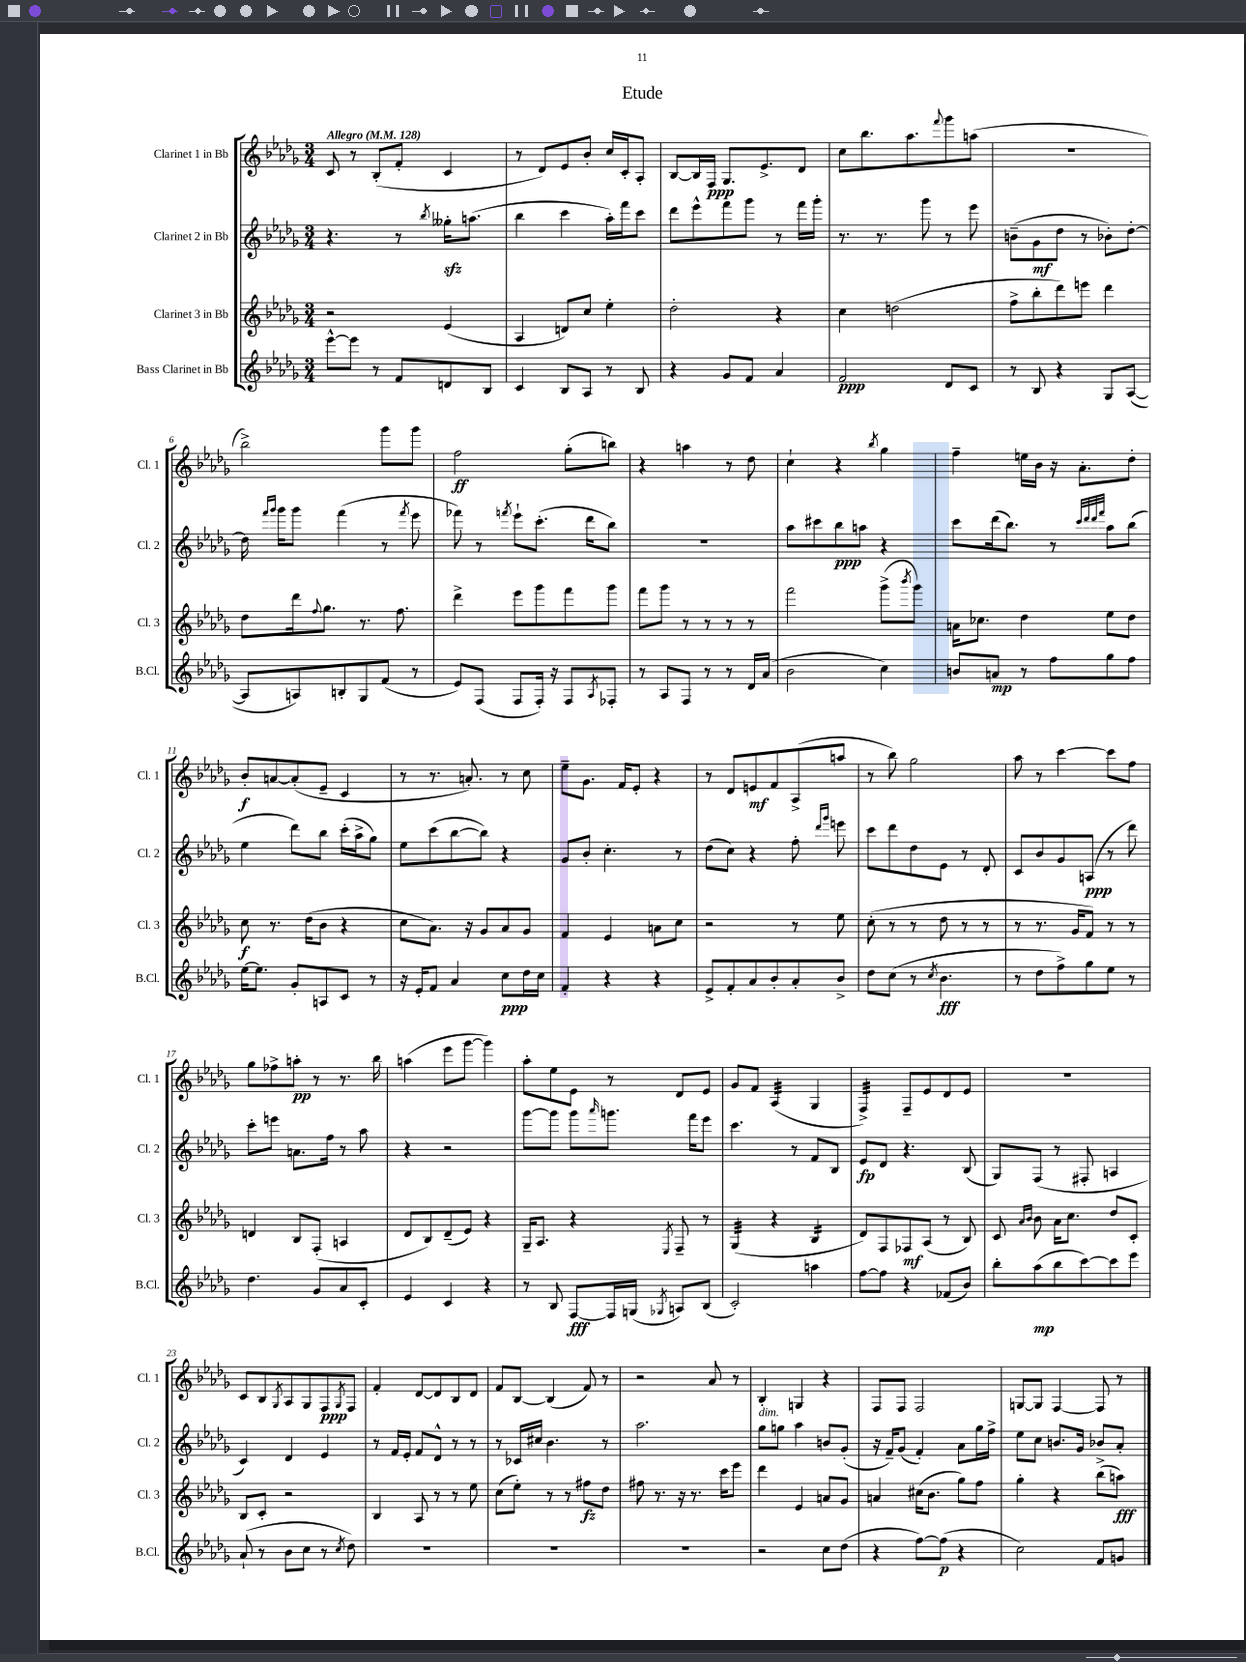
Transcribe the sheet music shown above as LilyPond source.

\header { title = "Etude" }
<<
\new StaffGroup <<
\new Staff = "s0" \with { instrumentName = "Clarinet 1 in Bb" shortInstrumentName = "Cl. 1" } {
    \clef treble \key des \major \numericTimeSignature \time 3/4 \tempo "Allegro" 4 = 128
    c'8 r8 bes8-.( f'8-. c'4 |
    r8 des'8) ees'8 bes'8-. c''16 c'16-. aes8-. |
    bes8~ bes16 f16\ppp ges8. ees'8.-> des'8 |
    c''8 bes''8. aes''8. \appoggiatura { f'''8 } ges'''8 a''8( |
    R2. |
    bes''2->) ges'''8 ges'''8 |
    f''2\ff ges''8-.( b''8) |
    r4 a''4 r8 des''8 |
    c''4-! r4 \acciaccatura { bes''8 } ges''4 |
    f''4-- e''16 bes'16 r16 aes'8.-. des''8-. |
    bes'8-.\f a'8~ a'8-.( ees'8-- c'4 |
    r8 r8. a'8.-.) r8 c''8 |
    ees''8-- ges'8. f'16 ees'8-. r4 |
    r8 des'8 e'8\mf f'8 aes8->( a''8 |
    r8 bes''8) ges''2 |
    aes''8 r8 c'''4~ c'''8 f''8 |
    ges''8 fes''8-> a''8-.\pp r8 r8. bes''16 |
    a''4( ees'''8 ges'''8~ ges'''4) |
    aes''8-. ees''8 ees'8 r8 des'8 ees'8 |
    ges'8 f'8 aes4:32( ges4 |
    f4:32->) f8-- ees'8 des'8 ees'8 |
    R2. |
    c'8 bes8 \acciaccatura { ges8 } aes8 ges8 f8\ppp \acciaccatura { ges8 } f8 |
    f'4-. des'8~ des'8 bes8 des'8 |
    f'8 bes8~ bes4( f'8) r8 |
    r2 aes'8 r8 |
    bes4-. g4 r4 |
    f8 f8 f2 |
    g8~ g8 f4~ f8 r8 \bar "|." |
}
\new Staff = "s1" \with { instrumentName = "Clarinet 2 in Bb" shortInstrumentName = "Cl. 2" } {
    \clef treble \key des \major \numericTimeSignature \time 3/4
    r4. r8 \acciaccatura { bes''8 } geses''16-.\sfz a''8.( |
    bes''4 c'''4 aes''16-.) f'''16 c'''8 |
    des'''8 ees'''8-^ f'''8 ges'''8 r8 f'''16 ges'''16-. |
    r8. r8. ges'''8 r8 ees'''8 |
    b'8--( ges'8\mf des''8 r8 bes'8-.) des''8~-. |
    des''16 \grace { f'''16 ges'''16 } ges'''16 ges'''8 f'''4( r8 \acciaccatura { f'''8 } ees'''8 |
    fes'''8) r8 \acciaccatura { f'''8 } ees'''8-! c'''8.-.( des'''16 bes''8) |
    R2. |
    aes''8 cis'''8 bes''8\ppp a''8 r4 |
    c'''8 des'''16( bes''8.) r8 \grace { c'''32 des'''32 des'''32 f'''32 } aes''8 bes''8( |
    ees''4 des'''8) bes''8 c'''16-.( aes''16-> ges''8) |
    ees''8 c'''8( bes''8~ bes''8) r4 |
    ges'8 bes'8-. c''4.-. r8 |
    des''8( c''8) r4 f''8-. \grace { des'''16 ges'''16 } e'''8 |
    c'''8 des'''8 des''8 ees'8 r8 des'8-. |
    c'8 bes'8 ges'8 a8\ppp( r8 des'''8) |
    c'''8-. e'''8 a'8. f''16 r8 aes''8 |
    r4 r2 |
    ges'''8~ ges'''8 ges'''8 \grace { aes'''16 } g'''8. f'''16 ees'''8 |
    c'''4. r8 f'8 bes8 |
    ees'8\fp des'8 r4. bes8( |
    ges8) f8( r8 fis8-. a4 |
    c'4) des'4 ees'4 |
    r8 f'16 ees'16-. f'8 des'8-^ r8 r8 |
    r8 ces'16 cis''16 bes'4. r8 |
    aes''2. |
    ges''8^\markup { \italic "dim." } g''8 aes''4 b'8 ges'8-.( |
    r16 f'16--) ges'8( f'4-.) aes'8 ges''16 f''16-> |
    ees''8 c''8 b'8. ges'16 bes'8-> aes'8-. \bar "|." |
}
\new Staff = "s2" \with { instrumentName = "Clarinet 3 in Bb" shortInstrumentName = "Cl. 3" } {
    \clef treble \key des \major \numericTimeSignature \time 3/4
    r2 ees'4( |
    aes4 d'8) c''8 ees''4-. |
    des''2-. r4 |
    c''4 d''2( |
    f''8-> bes''8-. des'''8) e'''8 des'''4 |
    des''8 des'''16 \appoggiatura { f''8 } ges''8. r8. f''8. |
    des'''4-> ees'''8 ges'''8 f'''8 ges'''8 |
    f'''8 ges'''8 r8 r8 r8 r8 |
    f'''2 ges'''8->( \acciaccatura { bes'''8 } ges'''8) |
    a'16 ces''8. des''4 ees''8 des''8 |
    c''8\f r8. des''16( bes'8 r4 |
    c''8 aes'8.) r16 ges'8 aes'8 ges'8 |
    f'4 ees'4 a'8 c''8 |
    r2 r8 ees''8 |
    c''8-.( r8 r8 des''8 r8 r8 |
    r8 r8. ges'16 f'8) r8 r8 |
    d'4 bes8 f8-.( a4 |
    des'8 bes8) des'8--( ees'8) r4 |
    ges16-- aes8. r4 \acciaccatura { ees8 } f8-- r8 |
    ges4:32( r4 bes4:16 |
    des'8) f8 fes8\mf aes8( r8 bes8) |
    c'8 \grace { aes'16 bes'16 } bes'8 aes'16 c''8. des''8 c'8-. |
    bes8 c'8-. r2 |
    bes4 aes8 r8 r8 ees''8 |
    c''8( ees''8-.) r8 r8 fis''8\fz des''8 |
    fis''8 r8. r16 r8. c'''16 ees'''8 |
    des'''4 ees'4 a'8 ges'8 |
    a'4 cis''16( bes'8. ges''8) f''8 |
    ges''4-. r4 bes''8( a''8\fff) \bar "|." |
}
\new Staff = "s3" \with { instrumentName = "Bass Clarinet in Bb" shortInstrumentName = "B.Cl." } {
    \clef treble \key des \major \numericTimeSignature \time 3/4
    ees'''8~-^ ees'''8 r8 f'8 d'8 bes8 |
    c'4 bes8 aes8 r8 bes8 |
    r4 ges'8 f'8 aes'4 |
    f'2\ppp des'8 c'8 |
    r8 bes8 r4 ges8 aes8~( |
    aes8 a8) b8-. ges8 f'8( r8 |
    ees'8) f8( f8 f16-.) r16 f8 \acciaccatura { aes8 } fes8-. |
    r8 aes8 f8 r8 r8 des'16 aes'16( |
    bes'2 c''4) |
    b'8 a'8\mp r8 f''8 ges''8 f''8 |
    ees''16~ ees''8. ges'8-. a8 c'8 r8 |
    r16 ees'16-. f'8 aes'4 c''8\ppp des''16 c''16 |
    f'4-. r4 r4 |
    ees'8-> f'8-. aes'8 bes'8-. aes'8-. bes'8-> |
    des''8 c''8( r8 \acciaccatura { c''8 } bes'4.\fff |
    r8 des''8 f''8->) ges''8 ees''8 r8 |
    des''4. ges'8 aes'8 c'8-. |
    ees'4 c'4 r4 |
    r8 bes8 f8~\fff f16 g16( \acciaccatura { ges8 } a8) bes8( |
    c'2-.) a''4 |
    f''8~ f''8 r4 fes'8( bes'8) |
    bes''8-. aes''8\mp( bes''8 c'''8~) c'''8 ees'''8 |
    aes'8-!( r8 bes'8 c''8 r8 \acciaccatura { c''8 } des''8) |
    R2. |
    R2. |
    R2. |
    r2 c''8 des''8( |
    r4 f''8~) f''8\p( r4 |
    c''2) f'8 g'8 \bar "|." |
}
>>
>>
